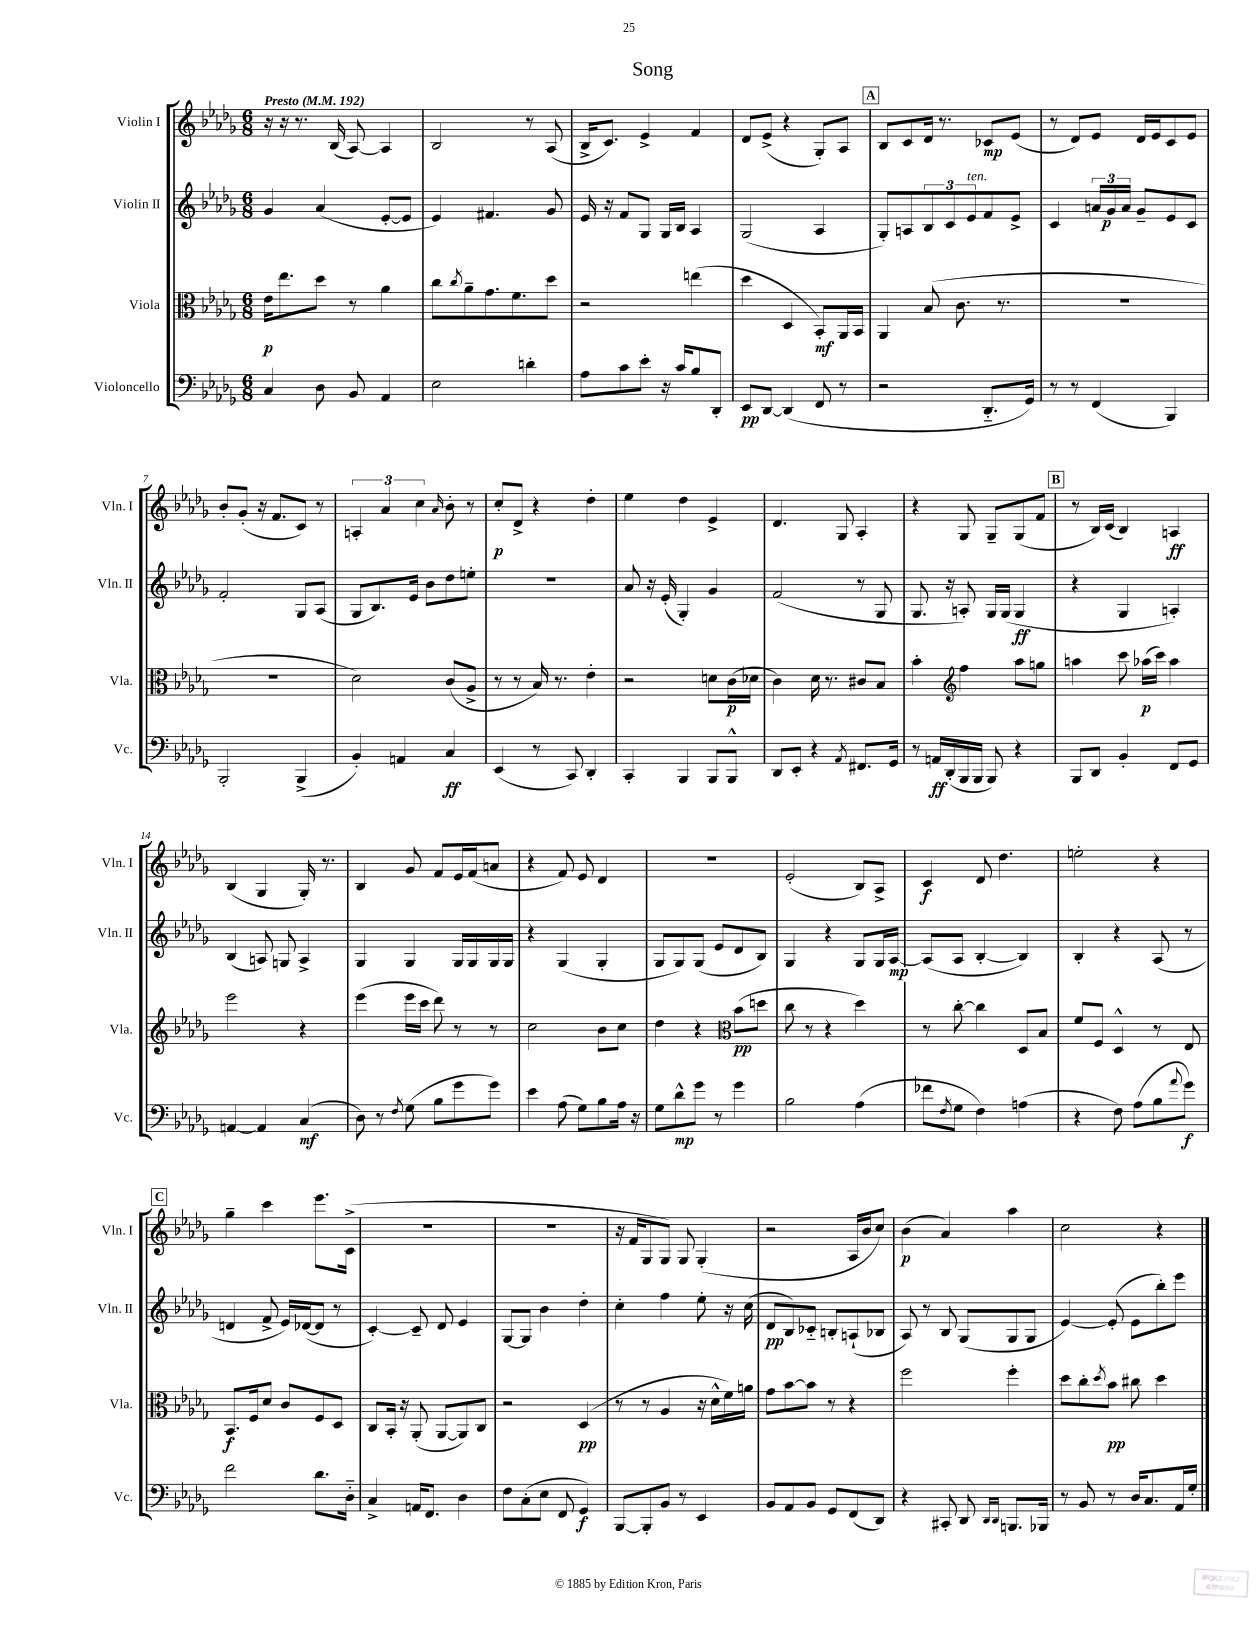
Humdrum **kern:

**kern	**kern	**kern	**kern
*staff4	*staff3	*staff2	*staff1
*clefF4	*clefC3	*clefG2	*clefG2
*k[b-e-a-d-g-]	*k[b-e-a-d-g-]	*k[b-e-a-d-g-]	*k[b-e-a-d-g-]
*M6/8	*M6/8	*M6/8	*M6/8
*MM192	*MM192	*MM192	*MM192
4C	16e-	4g-	16r
.	8.ee-	.	16r
.	.	.	8.r
8D-	8dd-	(4a-	.
.	.	.	(16B-
8BB-	8r	.	[8A-)
4AA-	4a-	[8e-'	4A-]
.	.	8e-]	.
=	=	=	=
2E-	8cc	4e-)	2B-
.	8qcc	.	.
.	8a-~	.	.
.	8.g-	4.f#	.
.	8.f	.	.
4d'	.	.	8r
.	8dd-	8g-	(8A-
=	=	=	=
8A-	2r	16e-	16B-^
.	.	16r	8.c)
8c	.	8f	.
8e-'	.	8G-	4e-^
16r	.	16G-	.
16c	.	16B-	.
8B-	(4ee	4A-	4f
8DD-'	.	.	.
=	=	=	=
8EE-	4dd-	(2G-	8d-
[8DD-	.	.	(8e-^
(4DD-]	4D-	.	4r
8FF	8BB-')	4A-	8G-')
8r	16AA-	.	8A-
.	16BB-	.	.
=	=	=	=
2r	4AA-	8G-')	8B-
.	.	8A	8c
.	(8B-	12B-	16d-
.	.	.	8.r
.	.	12c	.
.	8.c	.	.
.	.	12e-	.
8.DD-'~	.	8f	8c-
.	8.r	.	.
.	.	8e-^	(8e-
16GG-)	.	.	.
=	=	=	=
8r	2.r	4c	8r
8r	.	.	8d-)
(4FF	.	24a	8e-
.	.	24g-	.
.	.	24a	.
.	.	8g-~	16d-
.	.	.	16e-
4BBB-)	.	8e-	8c
.	.	8c	8e-
=	=	=	=
2BBB-'	2.r	2f'	8b-'
.	.	.	(8g-'
.	.	.	16r
.	.	.	8.f
(4BBB-^	.	8G-	8c)
.	.	(8A-	8r
=	=	=	=
4BB-')	2d-)	8G-	6A'
.	.	8.B-)	.
.	.	.	6a-
4AA	.	.	.
.	.	16e-	.
.	.	.	6cc
.	.	8b-	.
.	.	.	16qqa-
4C	(8c	8dd-	8b-'
.	8A-^	8ee'	8r
=	=	=	=
(4EE-	8r	2.r	8cc'
.	8r	.	8d-^
8r	16B-)	.	4r
.	8.r	.	.
8CC)	.	.	.
4DD-'	4e-'	.	4dd-'
=	=	=	=
4CC'	2r	8a-	4ee-
.	.	16r	.
.	.	(16e-'	.
4BBB-	.	4G-')	4dd-
8BBB-	8d	4g-	4e-^
8BBB-^^	(16c	.	.
.	16d-	.	.
=	=	=	=
8DD-	4c)	(2f	4.d-
8EE-'	.	.	.
4r	16d-	.	.
.	8.r	.	.
.	.	.	8G-
8qAA-	.	.	.
8.FF#	8c#	8r	4A-'
.	8B-	8G-	.
16GG-	.	.	.
=	=	=	=
8r	4b-'	8.G-	4r
16AA	.	.	.
(16DD-'	.	16r	.
*	*clefG2	*	*
16BBB-	4ff	8A')	8G-
16BBB-	.	.	.
8BBB-)	.	16G-	8G-~
.	.	(16G-	.
4r	8aa-	4G-	(8G-
.	8gg	.	8f
=	=	=	=
8BBB-	4aa	4r	8r
8DD-	.	.	16B-)
.	.	.	(16c
4BB-'	8ccc	4G-	4B-)
.	(16aa-	.	.
.	16ccc)	.	.
8FF	4aa-	4A')	4A
8GG-	.	.	.
=	=	=	=
[4AA	2eee-	(4B-	(4B-
4AA]	.	8A)	4G-
.	.	8G	.
(4C	4r	4A^	16G-')
.	.	.	8.r
=	=	=	=
8D-)	(4eee-	4G-	4B-
8r	.	.	.
8qF	.	.	.
(8G-	16eee-	4G-	8g-
.	16ccc	.	.
8B-	8ddd-)	.	8f
8g-	8r	16G-	16e-
.	.	16G-	(16f
8g-)	8r	16G-	8a
.	.	16G-	.
=	=	=	=
4e-	2cc	4r	4r
(8A-	.	(4G-	8f)
8G-)	.	.	8e-
8B-	8b-	4G-'	4d-
16A-	8cc	.	.
16r	.	.	.
=	=	=	=
8G-	4dd-	8G-	2.r
8d-^^	.	8G-)	.
8g-	4r	(8G-	.
8r	.	8e-	.
*	*clefC3	*	*
4g-	(8b-	8d-	.
.	8dd	8B-)	.
=	=	=	=
2B-	8cc	4G-	(2e-'
.	8r	.	.
.	4r	4r	.
(4A-	4dd-)	8G-	8B-)
.	.	16G-	8A-^
.	.	[16A-	.
=	=	=	=
8f-	8r	(8A-]	4c
8qF	.	.	.
8G-	[8cc'	8A-	.
4F)	4cc]	[4B-'	8d-
.	.	.	4.dd-
(4A	8D-	4B-])	.
.	8B-	.	.
=	=	=	=
4r	8f	4B-'	2ee'
.	8F	.	.
8F)	4D-^^	4r	.
(8A-	.	.	.
8B-	8r	(8A-	4r
8qqa-	.	.	.
8g-)	8E-	8r	.
=	=	=	=
2f	8.BB-	4d	4gg-~
.	16F	.	.
.	8d-	8f^	4ccc
.	8c	16e-)	.
.	.	([16d-	.
8.d-	8F	8d-]	8.eee-
.	8D-	8r	.
16D-'~	.	.	(16c^
=	=	=	=
4C^	8C	[4c')	2.r
.	16BB-'	.	.
.	16r	.	.
16AA	(8AA-'	8c~]	.
8.FF	.	.	.
.	[8AA-	8d-	.
4D-	8AA-])	4e-	.
.	8C	.	.
=	=	=	=
8F	2r	[8G-	2.r
(8C'	.	8G-]	.
8E-	.	4b-	.
8FF	.	.	.
4GG-)	(4D-	4dd-'	.
=	=	=	=
[8BBB-	8r	4cc'	16r
.	.	.	16f
8BBB-']	8r	.	8G-
8BB-	4A-	4ff	8G-)
8r	.	.	8G-
4EE-	16r	8ee-'	(4G-'
.	16d-^^	.	.
.	16f)	16r	.
.	16a	(16cc	.
=	=	=	=
8BB-	8g-	8d-	2r
8AA-	[8b-	8B-)	.
8BB-	8b-]	8c-'~	.
8GG-	8r	8B'	.
(8FF	4r	(8A`	16A-
.	.	.	16b-
8DD-)	.	8B-	8cc)
=	=	=	=
4r	2ff	8A-)	(4b-
.	.	8r	.
8CC#'	.	8B-	4a-)
8DD-	.	(8G-	.
16qqDD-	.	.	.
16qqDD-	.	.	.
8.BBB	4ff'	8G-	4aa-
.	.	8G-	.
16BBB-	.	.	.
=	=	=	=
8r	8dd-	[4e-)	2cc
8BB-	8cc'	.	.
.	8qdd-	.	.
8r	8b-	(8e-']	.
16D-	8cc#	8e-	.
8.C	.	.	.
.	4dd-	8bb-')	4r
16AA-	.	8eee-	.
16G-'	.	.	.
==	==	==	==
*-	*-	*-	*-
